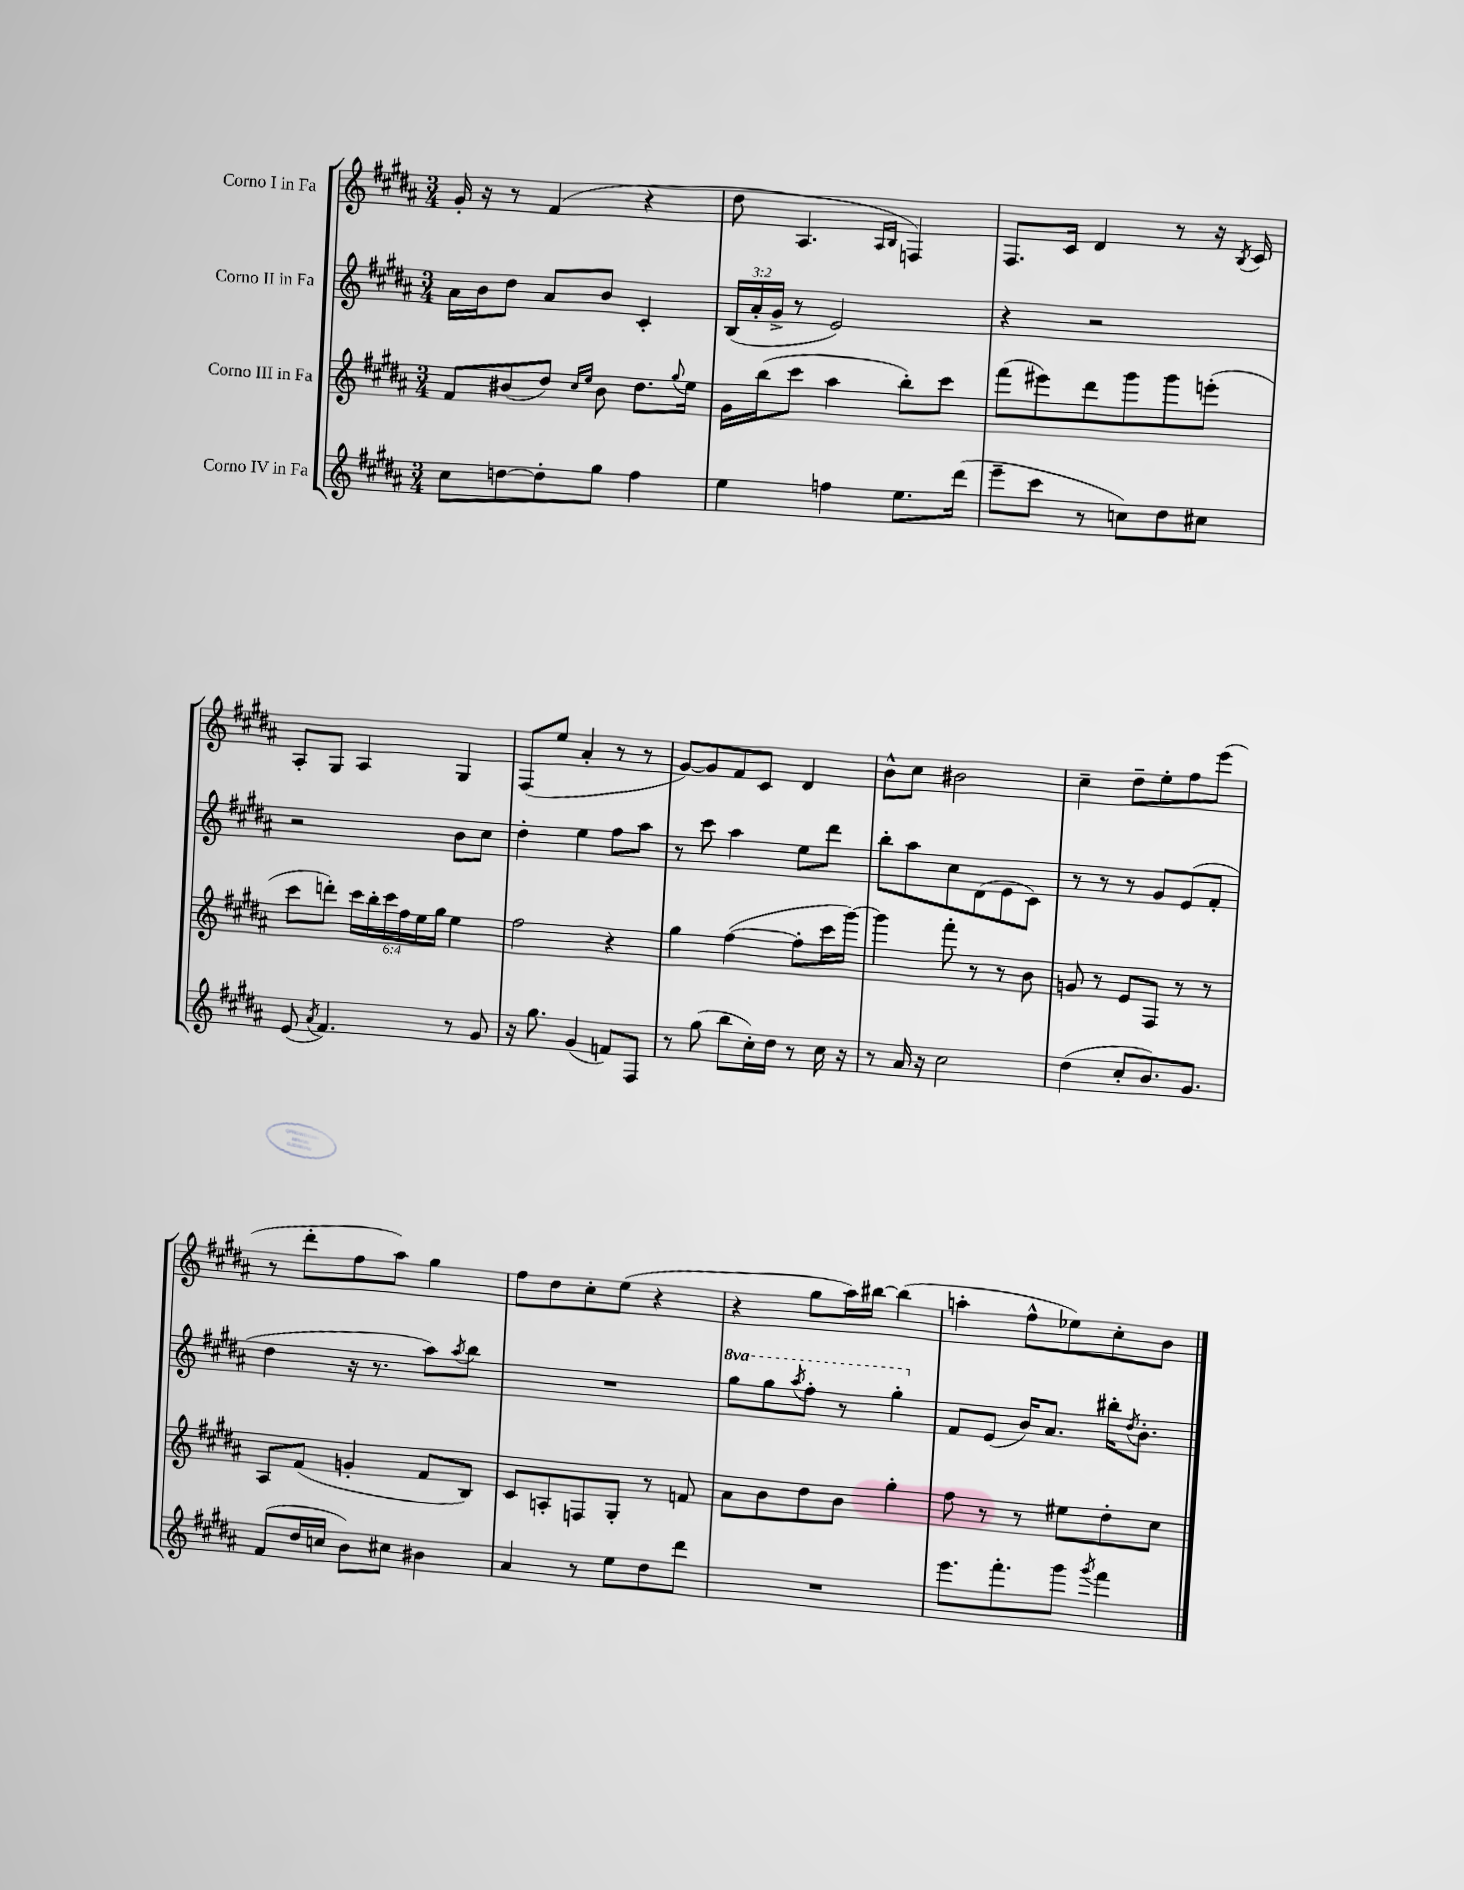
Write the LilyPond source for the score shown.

<<
\new StaffGroup <<
\new Staff = "s0" \with { instrumentName = "Corno I in Fa" } {
    \clef treble \key b \major \numericTimeSignature \time 3/4
    gis'16-. r16 r8 fis'4( r4 |
    dis''8 ais4. \grace { ais16 b16 } f4) |
    fis8. cis'16 dis'4 r8 r16 \acciaccatura { b8 } cis'16 |
    ais8-. gis8 ais4 gis4 |
    fis8( e''8 ais'4-. r8 r8 |
    gis'8~) gis'8 fis'8 cis'8 dis'4 |
    b'8-^ cis''8 bis'2 |
    cis''4-- dis''8-- e''8-. fis''8 e'''8( |
    r8 dis'''8-. fis''8 ais''8) gis''4 |
    fis''8 dis''8 cis''8-. e''8( r4 |
    r4 gis''8 ais''16) bis''16~ bis''4( |
    a''4-. fis''8-^ ees''8) cis''8-. b'8 \bar "|." |
}
\new Staff = "s1" \with { instrumentName = "Corno II in Fa" } {
    \clef treble \key b \major \numericTimeSignature \time 3/4 \override Staff.TupletNumber.text = #tuplet-number::calc-fraction-text \set Staff.ottavationMarkups = #ottavation-simple-ordinals
    ais'16 b'16 dis''8 ais'8 b'8 cis'4-. |
    \tuplet 3/2 { b16( ais'16-. gis'16-> } r8 e'2) |
    r4 r2 |
    r2 b'8 cis''8 |
    dis''4-. e''4 fis''8 ais''8 |
    r8 cis'''8 ais''4 e''8 dis'''8 |
    b''8-. ais''8 cis''8 dis'8( e'8 cis'8) |
    r8 r8 r8 gis'8 e'8( fis'8-. |
    dis''4 r16 r8. ais''8) \acciaccatura { ais''8 } b''8 |
    R2. |
    \ottava #1 gis'''8 gis'''8 \acciaccatura { ais'''8 } fis'''8-. r8 gis'''4-. \ottava #0 |
    fis'8 e'8( b'16) ais'8. bis''16-. \acciaccatura { dis''8 } b'8.-. \bar "|." |
}
\new Staff = "s2" \with { instrumentName = "Corno III in Fa" } {
    \clef treble \key b \major \numericTimeSignature \time 3/4 \override Staff.TupletNumber.text = #tuplet-number::calc-fraction-text
    fis'8 bis'8( dis''8) \grace { cis''16 e''16 } bis'8 dis''8. \appoggiatura { gis''8 } e''16 |
    gis'16 b''16( cis'''8 ais''4 b''8-.) cis'''8 |
    fis'''8( eis'''8) dis'''8 gis'''8 gis'''8 e'''8-.( |
    cis'''8 d'''8-.) \tuplet 6/4 { cis'''16 b''16-. cis'''16 fis''16 e''16 gis''16 } e''4 |
    fis''2 r4 |
    gis''4 fis''4~( fis''8-. cis'''16 gis'''16~) |
    gis'''4 fis'''8-. r8 r8 b'8 |
    g'8 r8 e'8 fis8 r8 r8 |
    ais8 fis'8( g'4-. fis'8 b8) |
    cis'8 a8-. f8 gis8-. r8 f'8 |
    ais'8 b'8 dis''8 b'8 gis''4-. |
    fis''8 r8 r8 eis''8 dis''8-. cis''8 \bar "|." |
}
\new Staff = "s3" \with { instrumentName = "Corno IV in Fa" } {
    \clef treble \key b \major \numericTimeSignature \time 3/4
    cis''8 d''8~ d''8-. gis''8 fis''4 |
    e''4 f''4 e''8. dis'''16( |
    e'''8-- cis'''8 r8 c''8) dis''8 cis''8 |
    e'8( \acciaccatura { ais'8 } fis'4.) r8 gis'8 |
    r16 gis''8. gis'4( f'8) fis8 |
    r8 gis''8( b''8 cis''16-.) dis''16 r8 cis''16 r16 |
    r8 ais'16 r16 cis''2 |
    dis''4( cis''8-. b'8.) gis'8. |
    fis'8( dis''16 c''16 b'8) cis''8 bis'4 |
    ais'4 r8 e''8 dis''8 dis'''8 |
    R2. |
    e'''8. fis'''8.-. gis'''8 \acciaccatura { gis'''8 } fis'''4 \bar "|." |
}
>>
>>
\layout { \context { \Score \remove "Bar_number_engraver" } }
